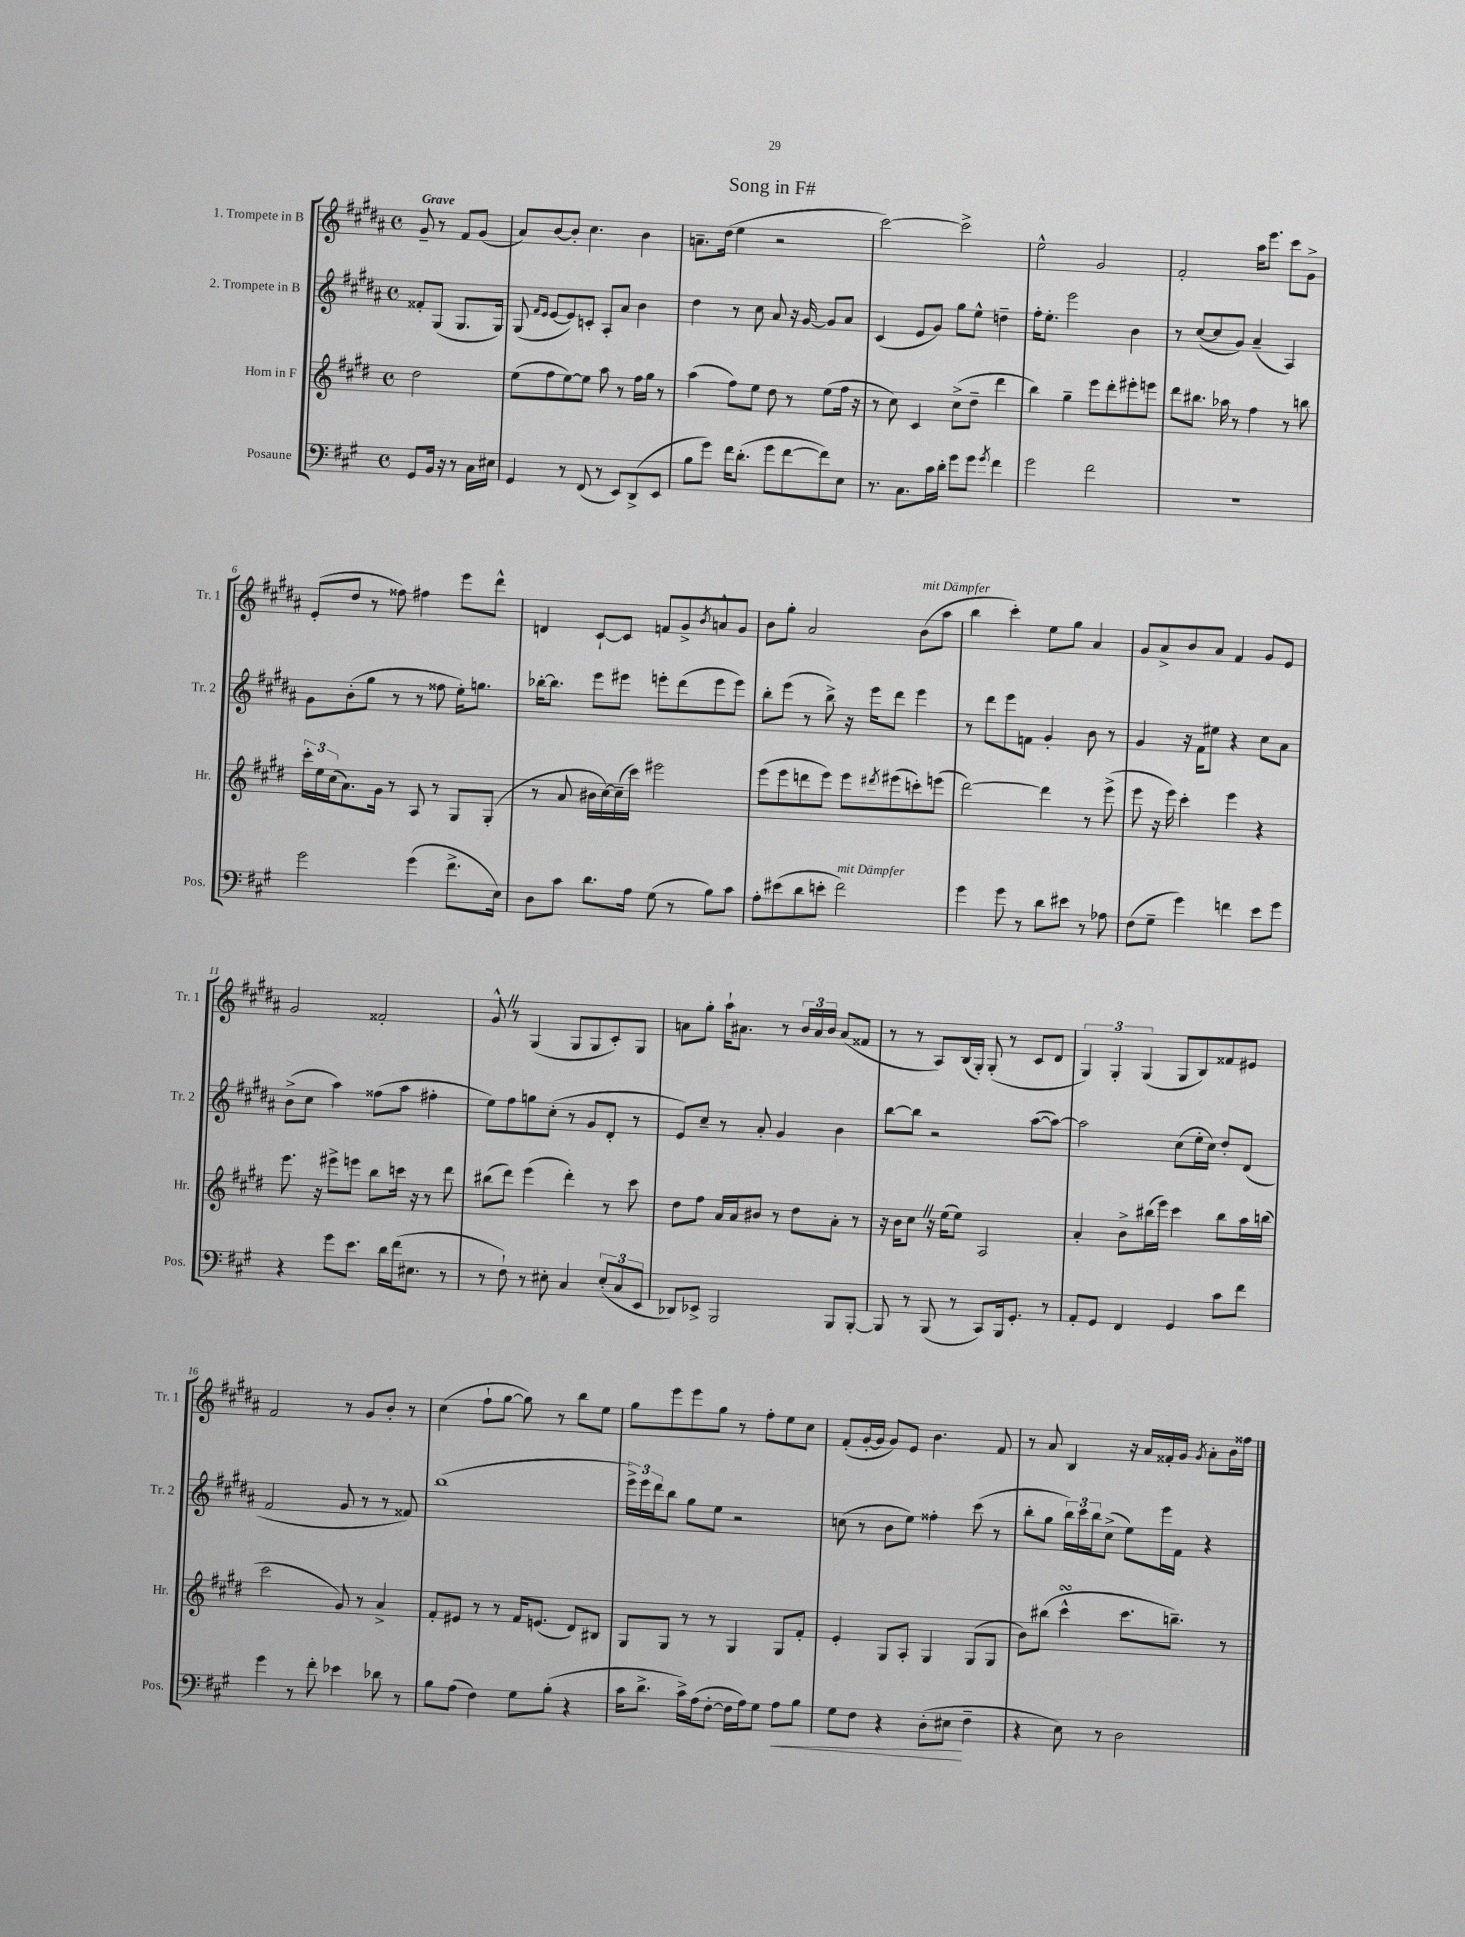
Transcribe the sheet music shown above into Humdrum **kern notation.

**kern	**kern	**kern	**kern
*staff4	*staff3	*staff2	*staff1
*clefF4	*clefG2	*clefG2	*clefG2
*k[f#c#g#]	*k[f#c#g#d#]	*k[f#c#g#d#a#]	*k[f#c#g#d#a#]
*M4/4	*M4/4	*M4/4	*M4/4
*met(c)	*met(c)	*met(c)	*met(c)
8GG#	2dd#	8f##'	8g#~
16BB	.	(8G#	8r
16r	.	.	.
8r	.	8.G#	8f#
16C#	.	.	(8g#
16E#	.	16G#)	.
=	=	=	=
4GG#	(8ee	(8G#	8a#)
.	.	16qqf#	.
.	.	16qqe	.
.	8ff#	[8e	[8b
8r	[8ee)	8e])	8b']
(8FF#	8ee]	8c'	4.cc#
8r	8aa	8A#'	.
8EE)	8r	8a#	.
(8DD^	16ff#	4b	4b
.	16gg#	.	.
8EE	8r	.	.
=	=	=	=
8B	(4aa	4dd#	8.a~
8g#)	.	.	.
.	.	.	(16dd#
16f#	8ff#)	8r	4ee
(8.d'	.	.	.
.	8ee	8cc#	.
8g#	8dd#	8a#	2r
[8f#	8r	16r	.
.	.	[16g#	.
8f#])	(8ee	8g#]	.
8E	16ff#	8a#	.
.	16r	.	.
=	=	=	=
8.r	8r	(4c#	[2ccc#)
.	8cc#)	.	.
8.C#	.	.	.
.	4c#	8e	.
16c#	.	8g#)	.
16d'	.	.	.
8g#	(8cc#^	8gg#	2ccc#^]
8g#	8dd#~	8ee^^	.
8qg#	.	.	.
4f#	4ddd#	4dd~	.
=	=	=	=
2g#	4bb)	16ff#'	2ee^^
.	.	8.ee'	.
.	4gg#~	2eee	.
2f#	8eee	.	2g#
.	8ddd#'	.	.
.	8eee#'	4b	.
.	8eee	.	.
=	=	=	=
1r	8ddd#	8r	2f#'
.	8.bb#	([8cc#	.
.	.	8cc#]	.
.	16aa-	.	.
.	8r	8g#)	.
.	4ff#	(4a#~	16aa#
.	.	.	8.eee
.	8r	4A#)	8ccc#
.	8bb	.	8g#^
=	=	=	=
2g#	24ccc#'	8g#	(8e'
.	24ee	.	.
.	(24cc#	.	.
.	8.a)	(8b'	8dd#
.	.	8gg#	8r
.	16g#	.	.
.	8r	8r	8ff##)
(4g#	8A	8r	4ff#
.	8r	8ff##	.
8.f#^	8G#	16ee')	8eee
.	.	8.gg	.
.	(8G#'	.	8ddd#^^
16E)	.	.	.
=	=	=	=
8D	8r	[16bb-'	4d
.	.	8.bb-]	.
8c#	8a	.	.
8.d	16b#	8eee	[8c#`
.	[16cc#)	.	.
.	(16cc#~]	8eee#	8c#]
16A	16ccc#)	.	.
(8G#	2eee#	8eee'	8f
8r	.	(8ddd#	8g#^
.	.	.	8qb
8B)	.	8eee	8a^^
8c#	.	8eee)	8g#
=	=	=	=
8A'	(8eee	8bb'	8b
(8e#	8eee	(8eee	8gg#'
8d	8ddd	8r	2a#
8e'	8eee)	8bb^)	.
2f#)	8eee	16r	.
.	.	16eee	.
.	8qddd#	.	.
.	(8eee#	8ddd#	.
.	8ccc')	4eee	(8b
.	(8eee	.	8aa#
=	=	=	=
4g#	[2ddd#)	8r	4bb
.	.	8ddd#	.
8g#	.	8eee	4ccc#')
8r	.	8f	.
8d	4ddd#]	4g#'	8ee
8e#	.	.	8gg#
8r	8r	8b	4a#
8A-	(8eee^	8r	.
=	=	=	=
(8F#	8eee	4g#	8g#
8G#~	16r	.	8a#^
.	16eee)	.	.
4g#)	4ccc#'	16r	8b
.	.	16f#	.
.	.	8ee#	8a#
4f	4eee	4r	4f#
8e	4r	8cc#	8g#
8g#	.	8a#	8e
=	=	=	=
4r	8.eee	(8b^	2g#
.	.	8cc#	.
.	16r	.	.
8g#	8eee#^	4aa#)	.
8.e	8eee	.	.
.	8bb	(8ff##	2f##'
16d	.	.	.
(16f#	16ccc	8aa#	.
8.E#	16r	.	.
.	8r	4ff#'	.
8r	8ddd#	.	.
=	=	=	=
8r	(8bb#	8ee)	8g#^^
8F#`)	8ddd#)	8ff#	8r
8r	(4eee	8gg	(4G#
8E#'	.	(8cc#'	.
4C#	4ddd#')	8r	8G#
.	.	8g#	8G#
(12E#'	8r	8d#'	8c#')
12C#	.	.	.
.	8ccc#	8r	8G#
12EE	.	.	.
=	=	=	=
8DD-)	8dd#	8e)	8a
8EE-^	8ff#	8cc#~	8gg#'
2BBB	16a	8r	16aa#`
.	16a	.	8.a#
.	8b#	8a#'	.
.	8r	4g#	8r
.	8dd#	.	24b
.	.	.	24a#
.	.	.	24b
8BBB	8a'	4b	(8a#
[8BBB'	8r	.	8f##
=	=	=	=
8BBB]	16r	[8bb	8r
.	16b	.	.
8r	8cc#	8bb]	8r
(8BBB	16r	2r	8A#)
.	(16ee	.	.
8r	8ee)	.	(16B
.	.	.	16G#')
8CC#)	2A	.	(8G#'
16BBB	.	.	8r
8.GG#'	.	.	.
.	.	([8aa#	8c#
8r	.	8aa#_)	8d#
=	=	=	=
8AA'	4a'	2aa#]	6G#)
8GG#	.	.	.
.	.	.	6G#'
4FF#	8b^	.	.
.	.	.	(6G#
.	(16bb#	.	.
.	16eee)	.	.
4GG#	4ccc#	(8cc#	8G#
.	.	16ee'	8B)
.	.	16cc#)	.
8c#	8bb#	8dd#'	8f##
8f#	16aa	(8d#	8e#
.	(16bb	.	.
=	=	=	=
4g#	2ccc#	2f#	2f#
8r	.	.	.
8f#'	.	.	.
4e-	8g#)	8g#	8r
.	8r	8r	8g#
8d-	4a^	8r	8b'
8r	.	8f##)	8r
=	=	=	=
8B	8f#'	(1bb	(4cc#
(8A	8e#	.	.
4F#)	8r	.	8ff#`
.	8r	.	[8gg#
8G#	16f#	.	8gg#])
.	(8.e	.	.
(8B'	.	.	8r
4r	8d#)	.	8bb
.	8B#	.	8ee
=	=	=	=
16c#	8G#	24eee^)	8gg#
.	.	24eee	.
8.d^	.	.	.
.	.	24ddd#	.
.	8G#	8bb	8eee
16c#^)	8r	8gg#	8eee
(16A	.	.	.
[8F#'	8r	8ee	8gg#
16F#]	4G#	2r	8r
16A)	.	.	.
8G#	.	.	8ff#'
8A	8G#	.	8ee
8B	8f#'	.	8cc#
=	=	=	=
8G#	4e'	(8cc	(8f#'
8F#	.	8r	[16g#'
.	.	.	16g#]
4r	8G#	8b	8g#)
.	8A'	8ee)	8e
(8D'	4G#	4ff##'	4.b
8E#	.	.	.
4F#~	(8G#	(8ccc#	.
.	8G#	8r	8f#
=	=	=	=
4r	8b)	8bb'	8r
.	(8bb#	8gg#	8a#
8E)	4ccc#^^	24bb)	4B
.	.	24ccc#	.
.	.	24bb	.
8r	.	(8cc#^	.
2D	8.ccc#	8ee)	16r
.	.	.	16a#
.	.	16eee	16f##'
.	8.bb~)	16f#	16g#
.	.	.	8qg#
.	.	4r	8a#'
.	8r	.	16b
.	.	.	16ff##
==	==	==	==
*-	*-	*-	*-
